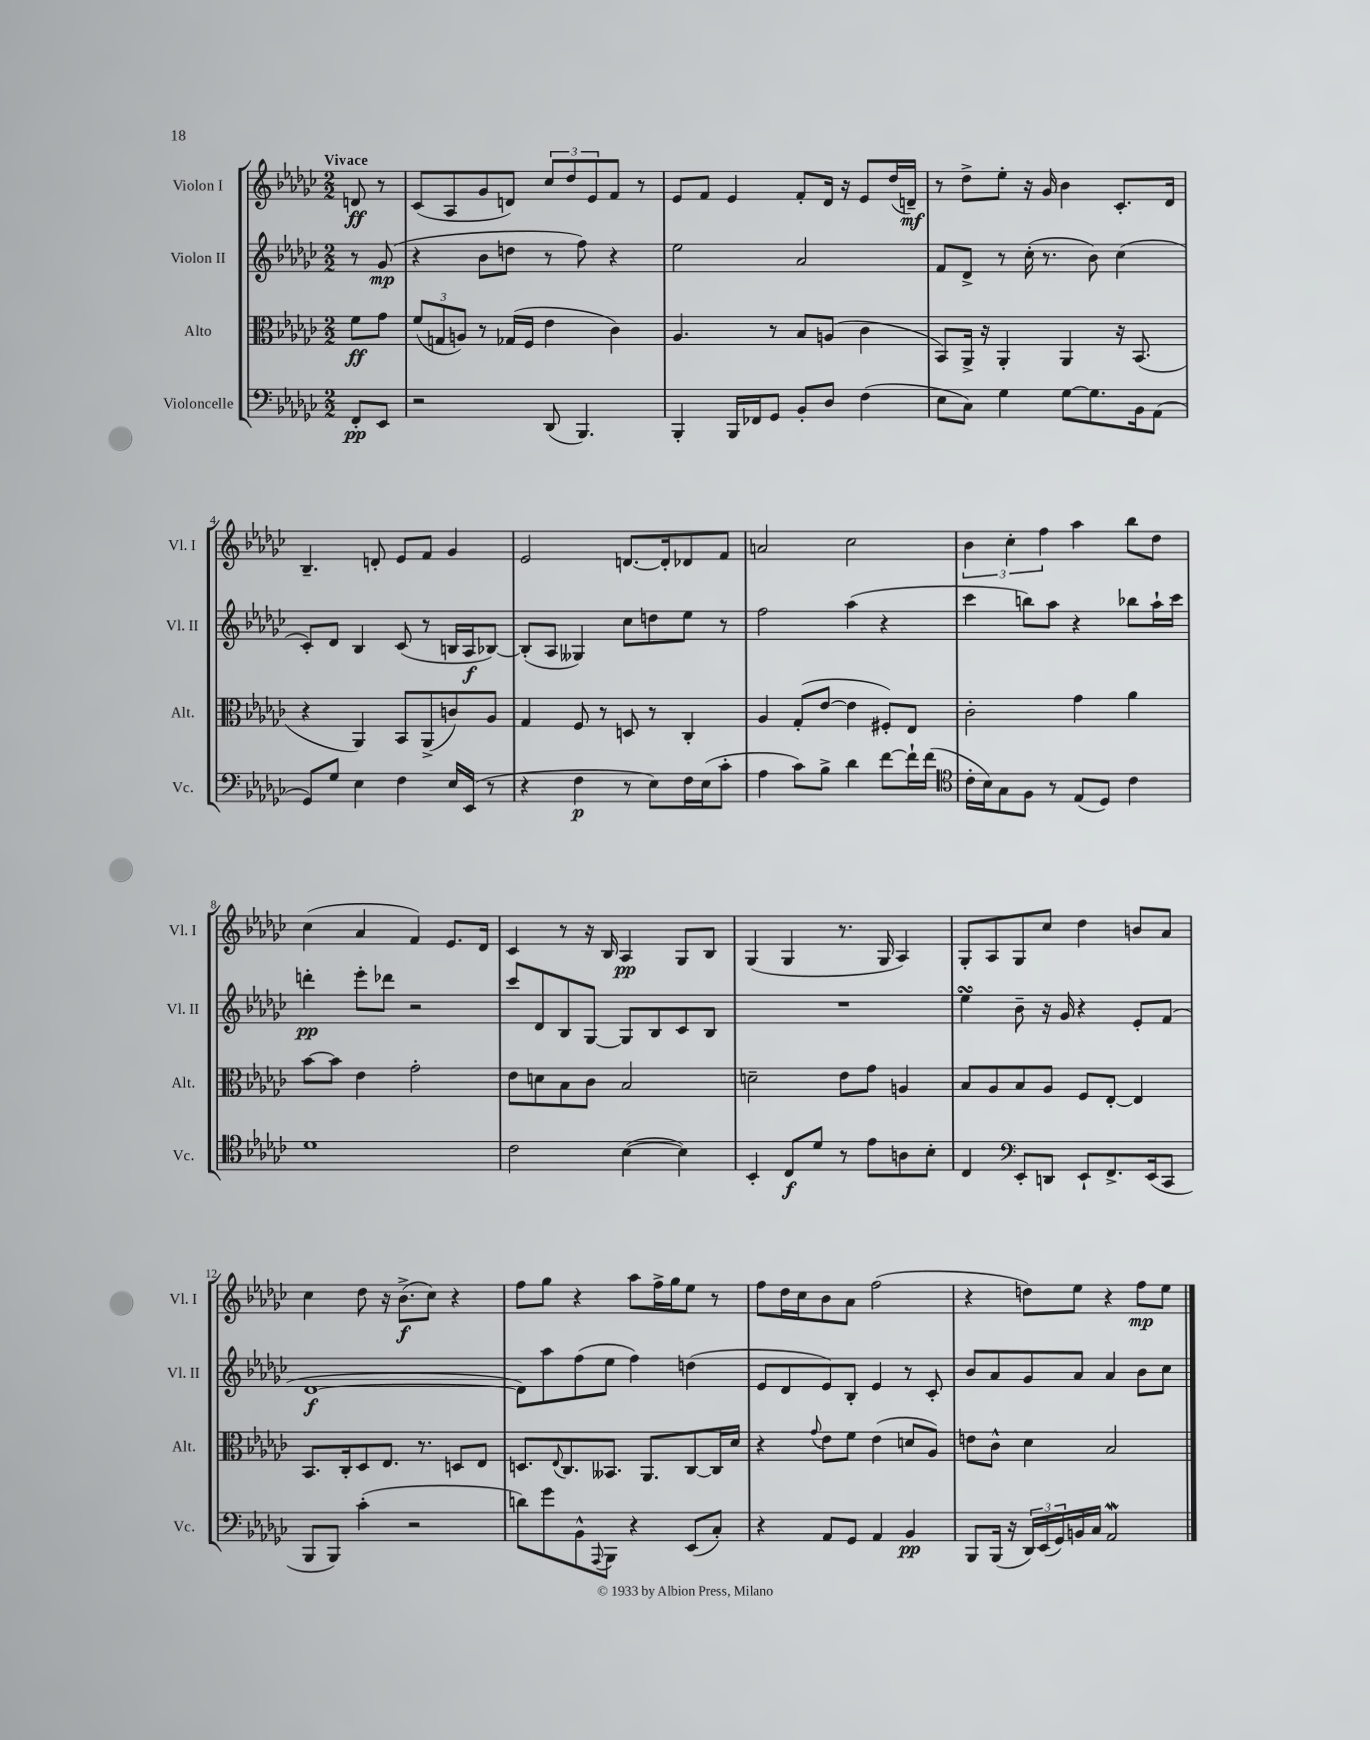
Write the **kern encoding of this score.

**kern	**kern	**kern	**kern
*staff4	*staff3	*staff2	*staff1
*clefF4	*clefC3	*clefG2	*clefG2
*k[b-e-a-d-g-c-]	*k[b-e-a-d-g-c-]	*k[b-e-a-d-g-c-]	*k[b-e-a-d-g-c-]
*M2/2	*M2/2	*M2/2	*M2/2
8FF'	8f	8r	8d
8EE-	8g-	(8g-	8r
=	=	=	=
2r	(12f	4r	(8c-
.	12G	.	.
.	.	.	8A-
.	12A)	.	.
.	8r	8b-	8g-
.	(16G-	8dd	8d)
.	16F	.	.
(8DD-	4e-	8r	12cc-
.	.	.	12dd-
4.BBB-)	.	8ff)	.
.	.	.	12e-
.	4c-)	4r	8f
.	.	.	8r
=	=	=	=
4BBB-'	4.A-	2ee-	8e-
.	.	.	8f
16BBB-	.	.	4e-
16FF-	.	.	.
8GG-	8r	.	.
8BB-'	8B-	2a-	8f'
8D-	(8A	.	16d-
.	.	.	16r
(4F	4c-	.	8e-
.	.	.	(16dd-
.	.	.	16d~)
=	=	=	=
8E-	8BB-)	8f	8r
8C-)	16AA-^	8d-^	8dd-^
.	16r	.	.
4G-	4AA-'	8r	8ee-'
.	.	(16cc-'	16r
.	.	8.r	16g-
[8G-	4AA-	.	4b-
8.G-]	.	8b-)	.
.	16r	(4cc-	8.c-'
16BB-	(8.BB-	.	.
(8AA-	.	.	.
.	.	.	16d-
=	=	=	=
8GG-)	4r	8c-')	4.B-~
8G-	.	8d-	.
4E-	4AA-)	4B-	.
.	.	.	8d'
4F	8BB-	(8c-	8e-
.	(8AA-^	8r	8f
16E-	8c)	16B	4g-
(16EE-	.	16A-	.
8r	8A-	[8B-)	.
=	=	=	=
4r	4G-	(8B-']	2e-
.	.	8A-	.
4F	8F	4G--)	.
.	8r	.	.
8r	8D	8cc-	[8.d
8E-)	8r	8dd	.
.	.	.	16d']
16F	4C-'	8ee-	8d-
(16E-	.	.	.
8c-'	.	8r	8f
=	=	=	=
4A-	4A-	2ff	2a
8c-)	(8G-'	.	.
8B-^	[8e-	.	.
4d-	4e-]	(4aa-	2cc-
[8f	8F#')	4r	.
16f`]	8E-	.	.
(16f	.	.	.
=	=	=	=
*clefC4	*	*	*
16c-'	2c-'	4ccc-	6b-
16B-)	.	.	.
8G-	.	.	.
.	.	.	6cc-'
8F	.	8bb)	.
.	.	.	6ff
8r	.	8aa-	.
(8E-	4g-	4r	4aa-
8D-)	.	.	.
4c-	4a-	8bb-	8bb-
.	.	16aa-`	8dd-
.	.	16ccc-	.
=	=	=	=
1d-	[8b-	4ddd'	(4cc-
.	8b-]	.	.
.	4e-	8eee-'	4a-
.	.	8ddd-	.
.	2g-'	2r	4f)
.	.	.	8.e-
.	.	.	16d-
=	=	=	=
2c-	8e-	8ccc-	4c-
.	8d	8d-	.
.	8B-	8B-	8r
.	8c-	[8G-	16r
.	.	.	16B-
([4B-	2B-	8G-]	4A-
.	.	8B-	.
4B-])	.	8c-	8G-
.	.	8B-	8B-
=	=	=	=
4BB-'	2d~	1r	(4G-
8C-	.	.	4G-
8d-	.	.	.
8r	8e-	.	8.r
8e-	8g-	.	.
.	.	.	16G-
8A	4A	.	4A-)
8B-'	.	.	.
=	=	=	=
4C-	8B-	4ee-	8G-'
.	8A-	.	8A-
*clefF4	*	*	*
8EE-'	8B-	8b-~	8G-
8DD	8A-	16r	8cc-
.	.	16g-	.
8EE-`	8F	4r	4dd-
8.FF^	[8E-'	.	.
.	4E-]	8e-'	8b
(16EE-	.	.	.
8CC-	.	(8f	8a-
=	=	=	=
8BBB-	8.BB-	[1d-	4cc-
8BBB-)	.	.	.
.	16C-'	.	.
(4c-'	8D-	.	8dd-
.	8.E-	.	16r
.	.	.	(8.b-^
2r	.	.	.
.	8.r	.	.
.	.	.	8cc-)
.	8D	.	4r
.	8E-	.	.
=	=	=	=
8d)	8.D	8d-])	8ff
8g-	.	8aa-	8gg-
.	8qqE-	.	.
.	8.C-	.	.
8BB-^^	.	(8ff	4r
8qqAAA-	.	.	.
8BBB-	8.BB--	8ee-	.
4r	.	4ff)	8aa-
.	8.AA-	.	.
.	.	.	16ff^
.	.	.	16gg-
(8EE-	[8C-	(4dd	8ee-
8C-')	16C-]	.	8r
.	16d-	.	.
=	=	=	=
4r	4r	8e-	8ff
.	.	8d-	16dd-
.	.	.	16cc-
.	8qqg-	.	.
8AA-	8e-	8e-)	8b-
8GG-	8f	8B-'	8a-
4AA-	(4e-	4e-	(2ff
4BB-	8d	8r	.
.	8A-)	8c-'	.
=	=	=	=
8BBB-	8e	8b-	4r
(16BBB-	8c-^^	8a-	.
16r	.	.	.
24DD-)	4d-	8g-	8dd)
(24EE-	.	.	.
24GG-)	.	.	.
16BB	.	8a-	8ee-
16C-	.	.	.
2AA-	2B-	4a-	4r
.	.	8b-	8ff
.	.	8cc-	8ee-
==	==	==	==
*-	*-	*-	*-
